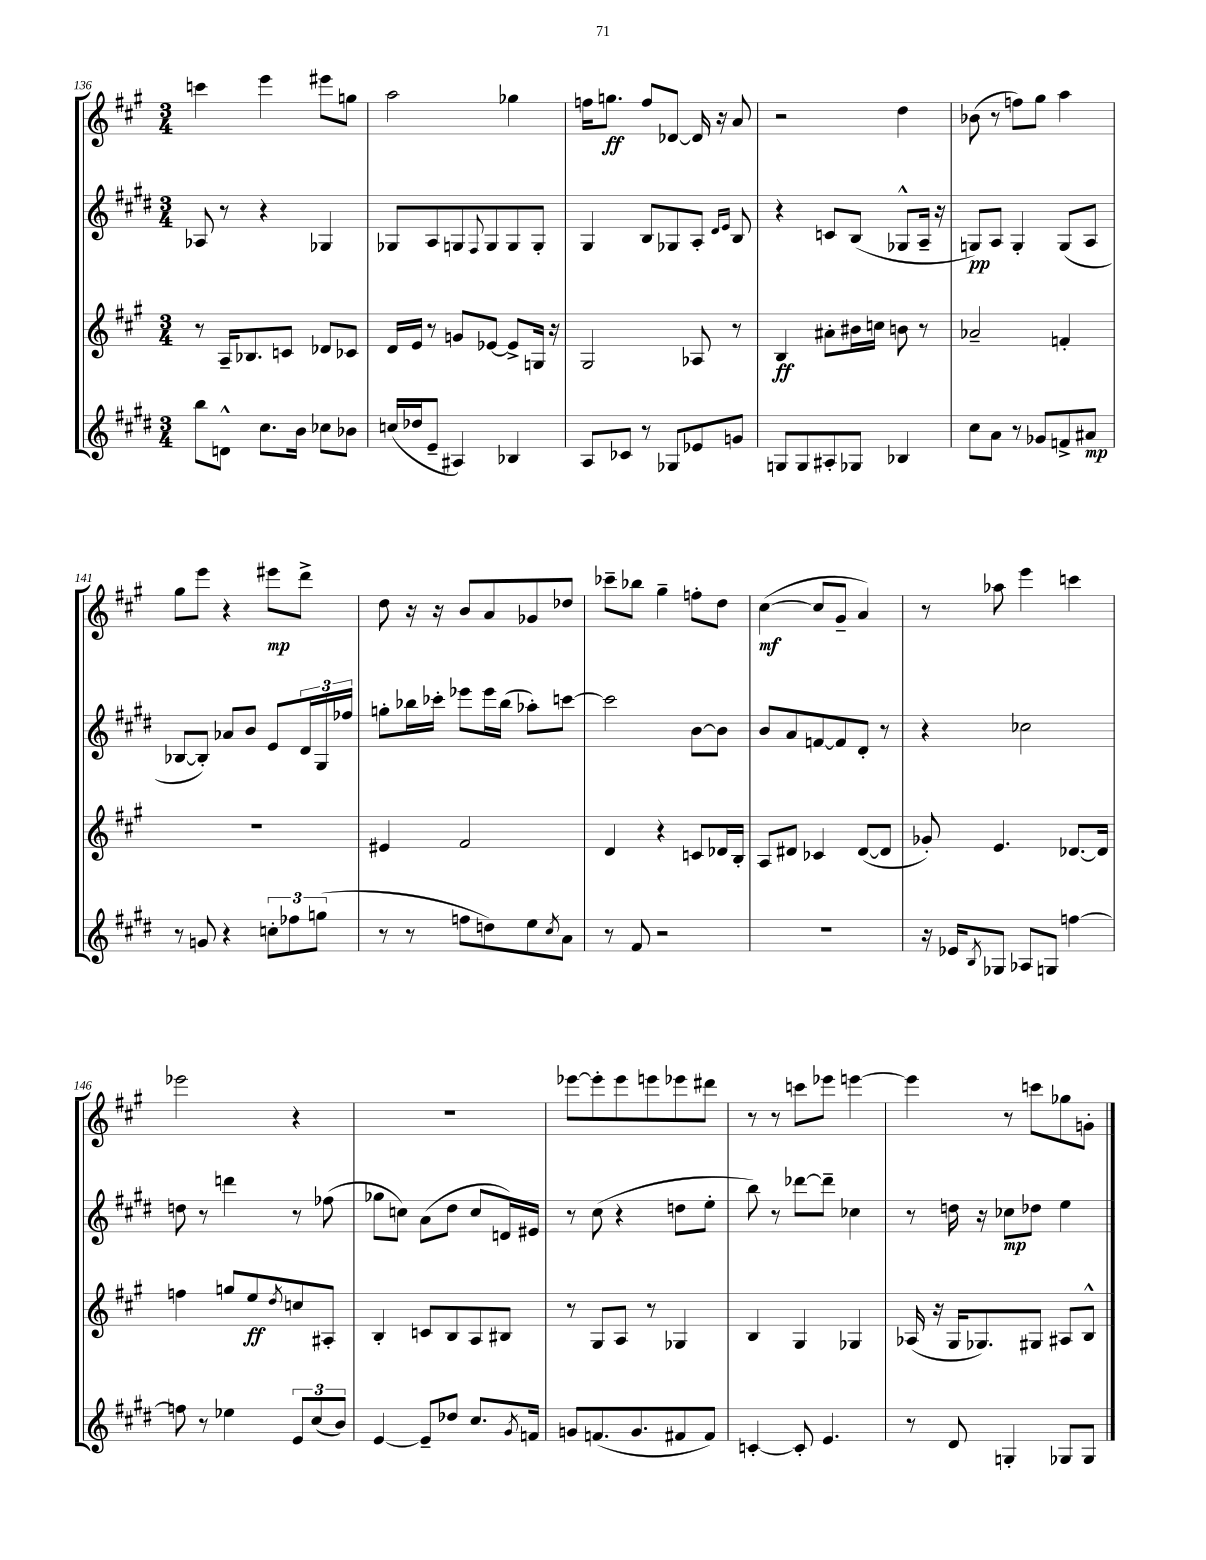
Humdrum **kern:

**kern	**kern	**kern	**kern
*staff4	*staff3	*staff2	*staff1
*clefG2	*clefG2	*clefG2	*clefG2
*k[f#c#g#d#]	*k[f#c#g#]	*k[f#c#g#d#]	*k[f#c#g#]
*M3/4	*M3/4	*M3/4	*M3/4
8bb\L	8r	8A-/	4ccc\
8d^^\J	16A~/LK	8r	.
.	8.B-/	.	.
8.cc#\L	.	4r	4eee\
.	8c/J	.	.
16b\Jk	.	.	.
8cc-\L	8d-/L	4G-/	8eee#\L
8b-\J	8c-/J	.	8gg\J
=	=	=	=
(16cc/LL	16d/LL	8G-/L	2aa\
16dd-/J	16e/JJ	.	.
8e~/J	8r	8A/	.
4A#/)	8g/L	8G/	.
.	.	8qqF#/	.
.	[8e-/J	8G/	.
4B-/	8e-^/]L	8G/	4gg-\
.	16G/Jk	8G'/J	.
.	16r	.	.
=	=	=	=
8A/L	2G#/	4G#/	16ff\LK
.	.	.	8.gg\J
8c-/J	.	.	.
8r	.	8B/L	8ff/L
8G-/L	.	8G-/	[8d-/J
8e-/	8A-/	8A'/J	16d-/]
.	.	.	16r
.	.	16qqd#/LL	.
.	.	16qqe/JJ	.
8g/J	8r	8B/	8a/
=	=	=	=
8G/L	4B/	4r	2r
8G/	.	.	.
8A#'/	8a#'\L	8c/L	.
8G-/J	16b#\L	(8B/J	.
.	16cc\JJ	.	.
4B-/	8b\	8G-^^/L	4dd\
.	8r	16A~/Jk	.
.	.	16r	.
=	=	=	=
8cc#\L	2a-~/	8G/L)	(8b-\
8a\J	.	8A/J	8r
8r	.	4G'/	8ff\L)
8g-/L	.	.	8gg#\J
8f^/	4f'/	(8G/L	4aa\
8a#/J	.	8A/J	.
=	=	=	=
8r	2.r	[8B-/L	8gg#\L
8g/	.	8B-'/]J)	8eee\J
4r	.	8a-/L	4r
.	.	8b/J	.
12cc'\L	.	8e/L	8eee#\L
12ff-\	.	.	.
.	.	24d#/L	8ddd^\J
(12gg\J	.	24G#/	.
.	.	24ff-/JJ	.
=	=	=	=
8r	4e#/	8gg'\L	8dd\
8r	.	16bb-\L	16r
.	.	16ccc-'\JJ	16r
8ff\L	2f#/	8eee-\L	8b/L
8dd\)	.	16eee-\L	8a/
.	.	(16bb-\JJ	.
8ee\	.	8aa-'\L)	8g-/
8qcc#/	.	.	.
8a\J	.	[8ccc\J	8dd-/J
=	=	=	=
8r	4d/	2ccc\]	8ccc-~\L
8f#/	.	.	8bb-\J
2r	4r	.	4gg#~\
.	8c/L	[8b\L	8ff'\L
.	16d-/L	8b\]J	8dd\J
.	16B'/JJ	.	.
=	=	=	=
2.r	8A/L	8b/L	([4cc#\
.	8d#/J	8a/	.
.	4c-/	[8f/	8cc#/]L
.	.	8f/]	8g#~/J
.	([8d#/L	8d#'/J	4a/)
.	8d#/]J	8r	.
=	=	=	=
16r	8g-'/)	4r	8r
16e-/LK	.	.	.
8qB/	.	.	.
8G-/J	4.e/	.	8aa-\
8A-/L	.	2cc-\	4eee\
8G/J	.	.	.
[4ff\	[8.d-/L	.	4ccc\
.	16d-/]Jk	.	.
=	=	=	=
8ff\]	4ff\	8dd\	2eee-\
8r	.	8r	.
4ee-\	8gg/L	4ddd\	.
.	8ee/	.	.
.	8qdd/	.	.
12e/L	8cc/	8r	4r
(12cc#/	.	.	.
.	8A#'/J	(8ff-\	.
12b/J)	.	.	.
=	=	=	=
[4e/	4B'/	8gg-\L	2.r
.	.	8cc\J)	.
8e~/]L	8c/L	(8a\L	.
8dd-/J	8B/	8dd#\J	.
8.cc#/L	8A/	8cc/L	.
.	8B#/J	16d/L)	.
8qg#/	.	.	.
16f/Jk	.	16e#/JJ	.
=	=	=	=
8g/L	8r	8r	[8eee-\L
(8.f/	8G#/L	(8cc#\	8eee-'\]
.	8A/J	4r	8eee-\
8.g/	.	.	.
.	8r	.	8eee\
8f#/	4G-/	8dd\L	8eee-\
8f#/J)	.	8ee'\J	8ddd#\J
=	=	=	=
[4c'/	4B/	8bb\)	8r
.	.	8r	8r
8c'/]	4G#/	[8ddd-\L	8ccc\L
4.e/	.	8ddd-~\]J	8eee-\J
.	4G-/	4cc-\	[4eee\
=	=	=	=
8r	(16A-/	8r	4eee\]
.	16r	.	.
8d#/	16G#/LK	16dd\	.
.	8.G-/)	16r	.
4G'/	.	8cc-\L	8r
.	8G#/J	8dd-\J	8ccc\L
8G-/L	8A#/L	4ee\	8gg-\
8G-/J	8B^^/J	.	8g'\J
==	==	==	==
*-	*-	*-	*-
